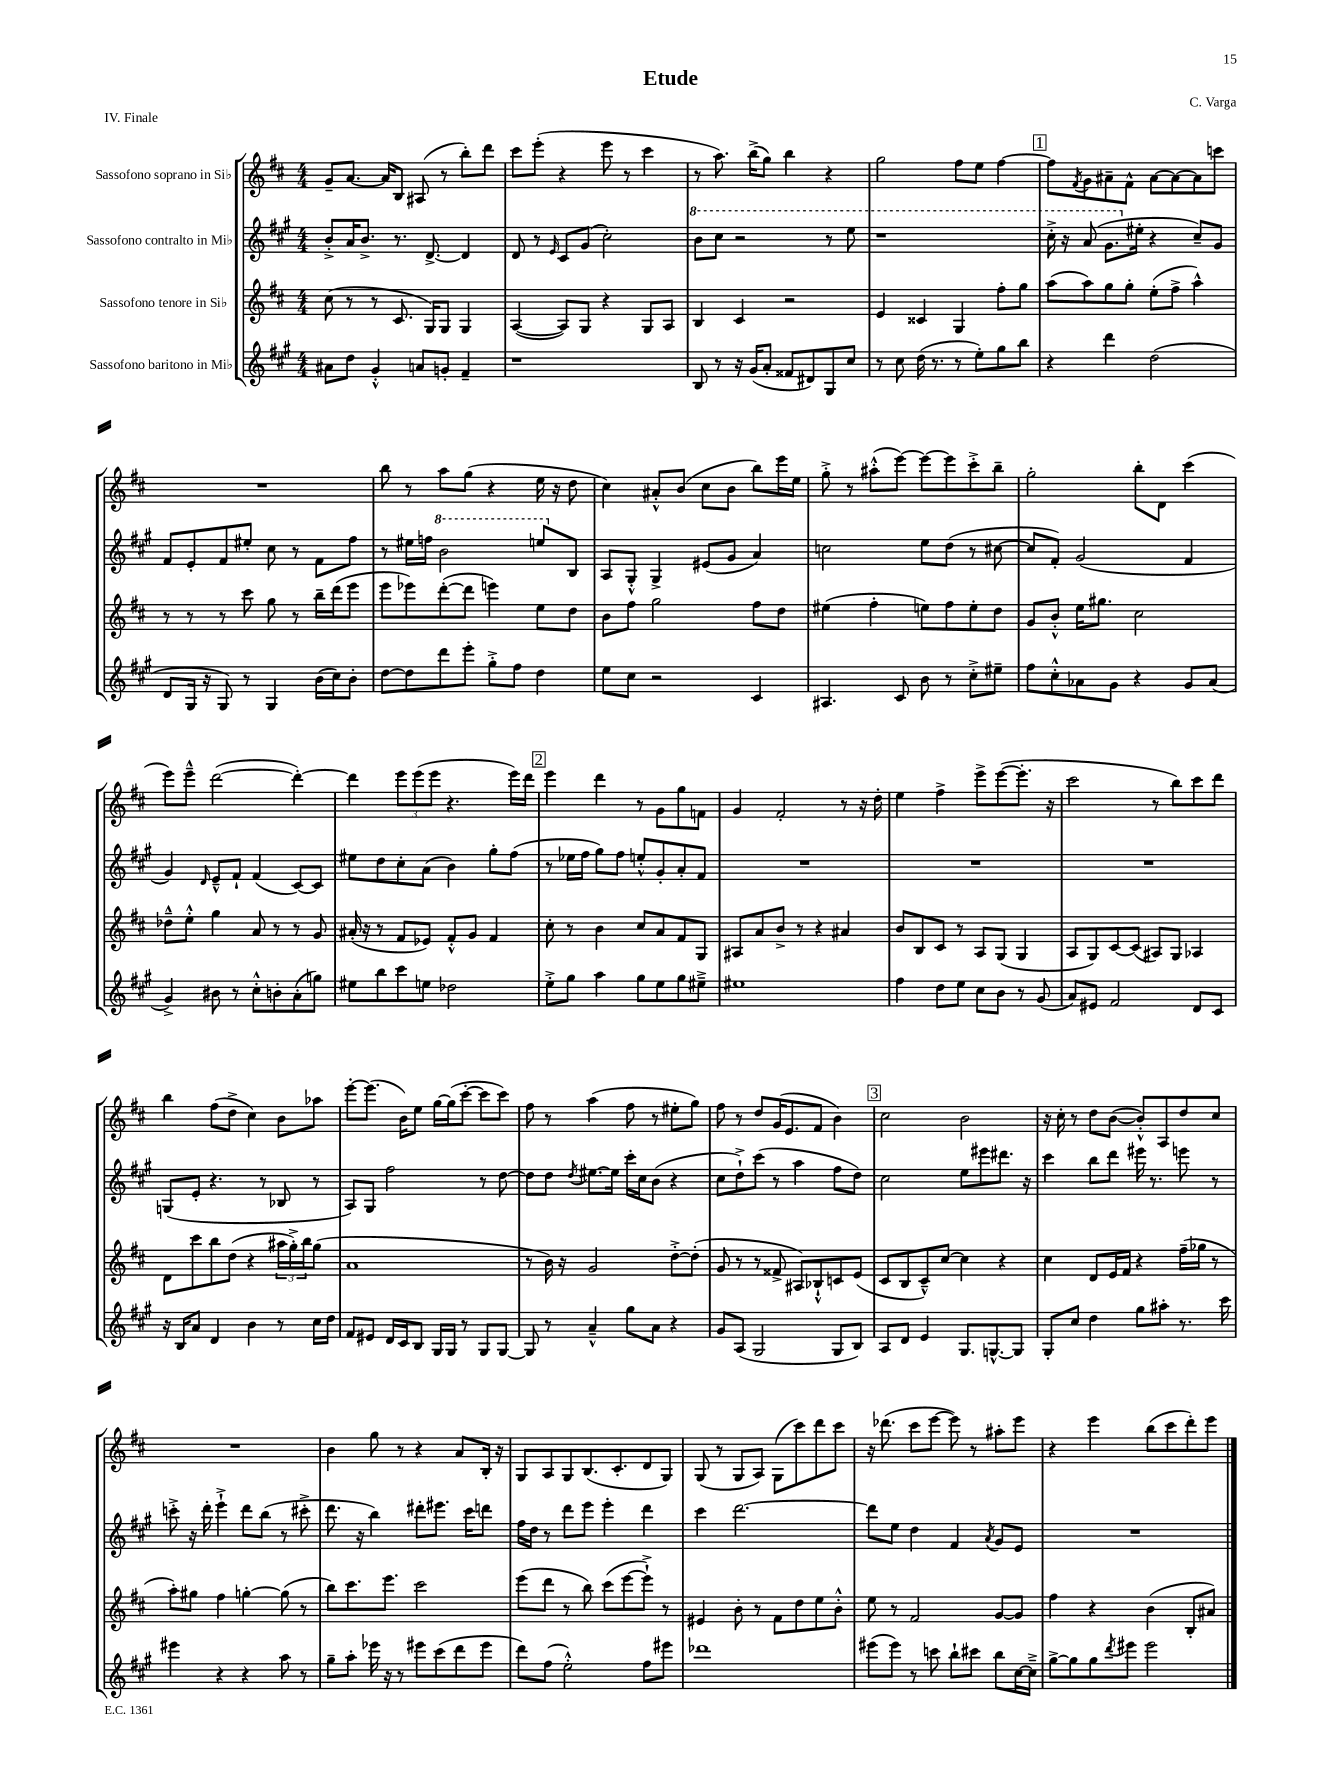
\header { title = "Etude" composer = "C. Varga" piece = "IV. Finale" }
<<
\new StaffGroup <<
\new Staff = "s0" \with { instrumentName = "Sassofono soprano in Sib" } {
    \clef treble \key d \major \numericTimeSignature \time 4/4
    g'8-- a'8.~ a'16 b8 ais8( r8 b''8-.) d'''8 |
    cis'''8 e'''8-.( r4 e'''8 r8 cis'''4 |
    r8 a''8.) b''16->( g''8) b''4 r4 |
    g''2 fis''8 e''8 fis''4~ |
    \mark \markup { \box "1" } fis''8 \acciaccatura { fis'8 } g'8 ais'8-- fis'8-^ ais'8~ ais'8~ ais'8 c'''8 |
    R1 |
    b''8 r8 a''8 g''8( r4 e''16 r16 d''8 |
    cis''4) ais'8-.-^ b'8( cis''8 b'8 b''8) e'''16 e''16 |
    g''8-.-> r8 ais''8-.-^( e'''8~) e'''8~ e'''8 cis'''8-.-> b''8-- |
    g''2-. b''8-. d'8 cis'''4( |
    e'''8) e'''8---^ d'''2~( d'''4~-.) |
    d'''4 \tuplet 3/2 { e'''8 e'''8( e'''8 } r4. e'''16) d'''16 |
    \mark \markup { \box "2" } e'''4 d'''4 r8 g'8 g''8 f'8 |
    g'4 fis'2-. r8 r16 d''16-. |
    e''4 fis''4-> e'''8-> e'''8~( e'''8.-. r16 |
    cis'''2 r8 b''8) cis'''8 d'''8 |
    b''4 fis''8( d''8-> cis''4) b'8 aes''8 |
    e'''8~-. e'''8.( b'16) e''8 g''16~ g''16( cis'''8~-. cis'''8 cis'''8) |
    fis''8 r8 a''4( fis''8 r8 eis''8-. g''8) |
    fis''8 r8 d''8 g'16( e'8. fis'8 b'4) |
    \mark \markup { \box "3" } cis''2 b'2 |
    r16 cis''16-. r8 d''8 b'8~( b'8-.-^) a8 d''8 cis''8 |
    R1 |
    b'4 g''8 r8 r4 a'8 b16-. r16 |
    g8 a8 g8 b8.( cis'8.-. d'8 g8) |
    g8( r8 g8 a8) g8( cis'''8) d'''8 cis'''8 |
    r16 des'''8.( cis'''8 e'''8~ e'''8) r8 ais''8-. e'''8 |
    r4 e'''4 b''8( cis'''8 d'''8-.) e'''8 \bar "|." |
}
\new Staff = "s1" \with { instrumentName = "Sassofono contralto in Mib" } {
    \clef treble \key a \major \numericTimeSignature \time 4/4
    b'8-.-> a'16 b'8.-> r8. d'8.~-> d'4 |
    d'8 r8 \grace { e'16 } cis'8 gis'8( cis''2-.) |
    \ottava #1 b''8 cis'''8 r2 r8 e'''8 |
    r1 |
    \mark \markup { \box "1" } cis'''16-.-> r16 a''8( gis''8. \ottava #0 eis''16-. r4 cis''8--) gis'8 |
    fis'8 e'8-. fis'8 eis''8-. cis''8 r8 fis'8 fis''8 |
    r8 eis''16 f''16 \ottava #1 b''2 e'''!8 \ottava #0 b8 |
    a8 gis8-.-^ gis4-> eis'8( gis'8 a'4) |
    c''2 e''8 d''8( r8 cis''8~ |
    cis''8 fis'8-.) gis'2( fis'4 |
    gis'4) \grace { d'16 } e'8---^ fis'8-! fis'4( cis'8~) cis'8 |
    eis''8 d''8 cis''8-. a'8( b'4) gis''8-. fis''8( |
    \mark \markup { \box "2" } r8 ees''16 fis''16 gis''8) fis''8 e''8-.-^ gis'8-. a'8-. fis'8 |
    R1 |
    R1 |
    R1 |
    g8( e'8-. r4. r8 bes8 r8 |
    a8) gis8 fis''2 r8 d''8~ |
    d''8 d''8 \acciaccatura { d''8 } eis''8.~ eis''16 cis'''16-. cis''16 b'8( r4 |
    cis''8 d''8-!->) cis'''8( r8 a''4 fis''8 d''8) |
    \mark \markup { \box "3" } cis''2 e''8 eis'''8 dis'''8. r16 |
    cis'''4 b''8 d'''8 eis'''16 r8. e'''8 r8 |
    c'''8-.-> r16 d'''16-. e'''4-!-> d'''8 b''8( r8 cis'''8-.-> |
    d'''8. r16 b''4) dis'''8-. eis'''8. cis'''16 d'''8 |
    fis''16 d''16 r8 d'''8 e'''8 e'''4-. d'''4 |
    cis'''4 d'''2.~ |
    d'''8 e''8 d''4 fis'4 \acciaccatura { a'8 } gis'8 e'8 |
    R1 \bar "|." |
}
\new Staff = "s2" \with { instrumentName = "Sassofono tenore in Sib" } {
    \clef treble \key d \major \numericTimeSignature \time 4/4
    cis''8( r8 r8 cis'8. g16) g8 g4 |
    a4~( a8) g8 r4 g8 a8 |
    b4 cis'4 r2 |
    e'4 cisis'4 g4 fis''8-. g''8 |
    \mark \markup { \box "1" } a''8( a''8) g''8 g''8-. e''8-.( fis''8-> a''4-^) |
    r8 r8 r8 cis'''8 g''8 r8 b''16-- d'''16( e'''8 |
    e'''8 ees'''8) d'''8~-.( d'''8 e'''4) e''8 d''8 |
    b'8 fis''8 g''2 fis''8 d''8 |
    eis''4( fis''4-. e''8) fis''8 e''8-. d''8 |
    g'8 b'8-.-^ e''16 gis''8. cis''2 |
    des''8---^ e''8-.-^ g''4 a'8 r8 r8 g'8 |
    ais'16-.( r16 r8 fis'8 ees'8) fis'8-.-^ g'8 fis'4 |
    \mark \markup { \box "2" } cis''8-. r8 b'4 cis''8 a'8 fis'8 g8 |
    ais8 a'8 b'8-> r8 r4 ais'4 |
    b'8 b8 cis'8 r8 a8 g8( g4 |
    a8 g8) cis'8~ cis'8( ais8) g8 aes4 |
    d'8 cis'''8 b''8 d''8( r4 \tuplet 3/2 { ais''16 g''16-.->) b''16 } g''8( |
    a'1 |
    r8 b'16) r16 g'2 d''8~-.-> d''8-.( |
    g'8 r8 r8 fisis'8-> ais8) bes8-!-^ c'8 e'8( |
    \mark \markup { \box "3" } cis'8 b8 cis'8---^) cis''8~ cis''4 r4 |
    cis''4 d'8 e'16 fis'16 r4 fis''16--( ges''16 r8 |
    a''8-.) gis''8 fis''4 g''4~-. g''8( r8 |
    b''8) cis'''8. e'''8. cis'''2 |
    e'''8( d'''8 r8 b''8) cis'''8( e'''8~ e'''8-!->) r8 |
    eis'4 b'8-. r8 fis'8 d''8 e''8 b'8-.-^ |
    e''8 r8 fis'2 g'8~ g'8 |
    fis''4 r4 b'4( b8-. ais'8) \bar "|." |
}
\new Staff = "s3" \with { instrumentName = "Sassofono baritono in Mib" } {
    \clef treble \key a \major \numericTimeSignature \time 4/4
    ais'8 d''8 gis'4-.-^ a'8 g'8-. fis'4-- |
    r1 |
    b8 r8 r16 gis'16( a'8-. fisis'8 dis'8) gis8 cis''8 |
    r8 cis''8 d''16( r8. r8 e''8-.) gis''8 b''8 |
    \mark \markup { \box "1" } r4 d'''4 d''2( |
    d'8 gis16 r16 gis8) r8 gis4 b'16( cis''16) b'8-. |
    d''8~ d''8 d'''8 e'''8-. gis''8-.-> fis''8 d''4 |
    e''8 cis''8 r2 cis'4 |
    ais4. cis'8 b'8 r8 cis''8-.-> eis''8-- |
    fis''8 cis''8-.-^ aes'8 gis'8 r4 gis'8 aes'8( |
    gis'4->) bis'8 r8 cis''8-.-^ b'8-. a'8-.( g''8) |
    eis''8 b''8 cis'''8 e''8 des''2 |
    \mark \markup { \box "2" } e''8-.-> gis''8 a''4 gis''8 e''8 gis''8 eis''8---> |
    eis''1 |
    fis''4 d''8 e''8 cis''8 b'8 r8 gis'8( |
    a'8) eis'8 fis'2 d'8 cis'8 |
    r16 b16 a'8 d'4 b'4 r8 cis''16 d''16 |
    fis'8 eis'8 d'16 cis'16 b8 gis16 gis16 r8 gis8 gis8~ |
    gis8 r8 a'4---^ gis''8 a'8 r4 |
    gis'8 a8( gis2 gis8 b8) |
    \mark \markup { \box "3" } a8 d'8 e'4 gis8. g8.~-^ g8 |
    gis8-. cis''8 d''4 gis''8 ais''8-. r8. cis'''16 |
    eis'''4 r4 r4 a''8 r8 |
    gis''8-- a''8-. ees'''16 r16 r8 eis'''8 cis'''8( d'''8 eis'''8 |
    d'''8) fis''8( e''2-.-^) fis''8 eis'''8 |
    des'''1 |
    eis'''8( eis'''8) r8 c'''8 b''8-! cis'''8 b''8 cis''16~ cis''16---> |
    gis''8~-> gis''8 gis''8 \acciaccatura { d'''8 } eis'''8 eis'''2 \bar "|." |
}
>>
>>
\layout { \context { \Score \remove "Bar_number_engraver" } }
